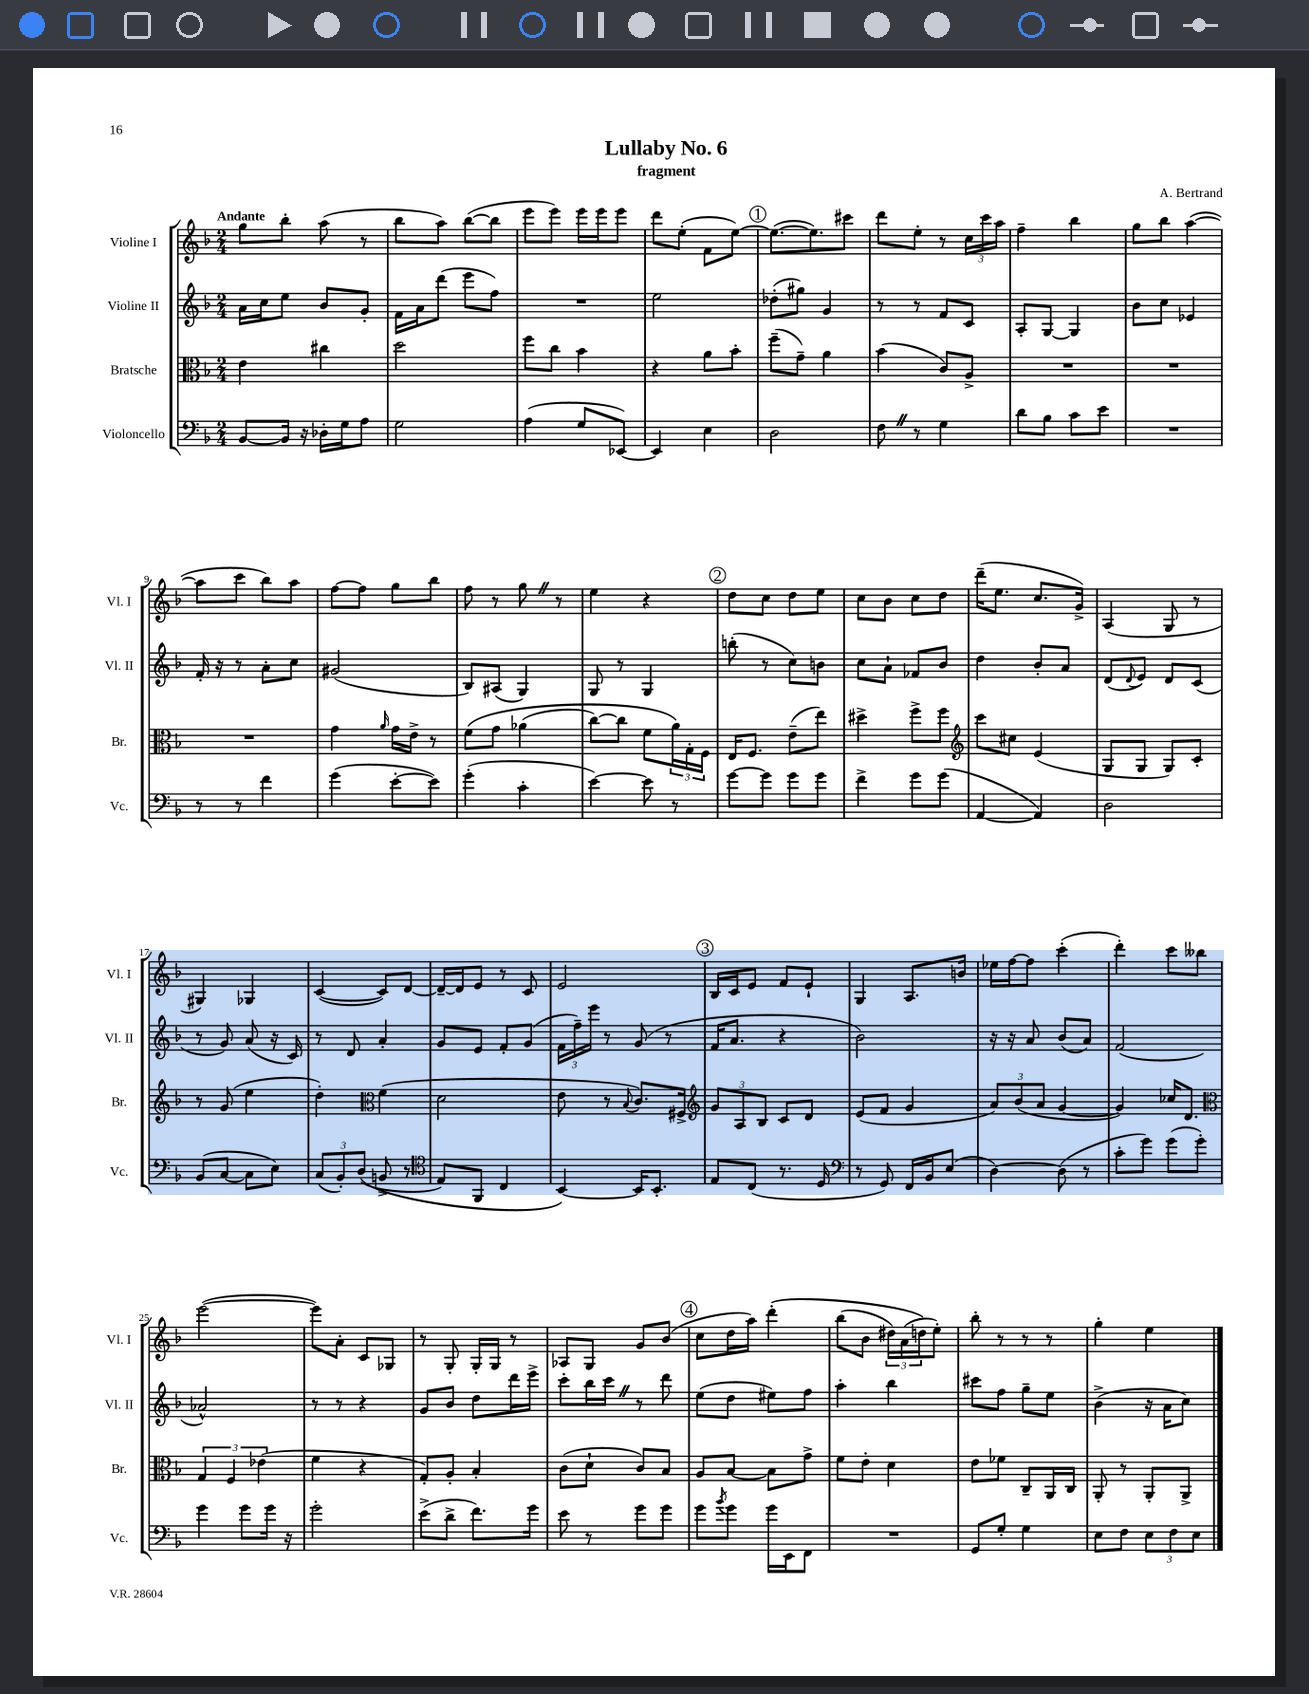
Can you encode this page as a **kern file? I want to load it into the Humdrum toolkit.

**kern	**kern	**kern	**kern
*staff4	*staff3	*staff2	*staff1
*clefF4	*clefC3	*clefG2	*clefG2
*k[b-]	*k[b-]	*k[b-]	*k[b-]
*M2/4	*M2/4	*M2/4	*M2/4
[8BB-/L	4e\	16a\LL	8gg\L
.	.	16cc\J	.
16BB-/]Jk	.	8ee\J	8bb-'\J
16r	.	.	.
16D-'\LL	4cc#\	8b-/L	(8aa\
16G\J	.	.	.
8A\J	.	8g'/J	8r
=	=	=	=
2G\	2dd\	16f\LL	8bb-\L
.	.	16a\J	.
.	.	(8ddd\J	8aa\J)
.	.	8eee\L	([8bb-\L
.	.	8ff\J)	8bb-\]J
=	=	=	=
(4A\	8ff\L	2r	8eee\L
.	8cc\J	.	8eee\J)
8G/L	4b-\	.	16eee\LL
.	.	.	16eee\J
[8EE-/J)	.	.	8eee\J
=	=	=	=
4EE-/]	4r	2ee\	8ddd\L
.	.	.	(8ee'\J
4E\	8a\L	.	8f\L
.	8b-'\J	.	[8ee\J)
=	=	=	=
2D\	(8ff~\L	(8dd-'\L	(8.ee\_L
.	8g~\J)	8gg#\J)	.
.	.	.	8.ee\])
.	4a\	4g/	.
.	.	.	8ccc#\J
=	=	=	=
8F\	(4b-\	8r	8ddd\L
8r	.	8r	8ee'\J
4G\	8c/L)	8f/L	8r
.	8A^/J	8c/J	24cc\LL
.	.	.	24ccc\
.	.	.	24aa\JJ
=	=	=	=
8d\L	2r	8A'/L	4ff~\
8B-\J	.	[8G/J	.
8c\L	.	4G/]	4bb-\
8e\J	.	.	.
=	=	=	=
2r	2r	8b-\L	8gg\L
.	.	8cc\J	8bb-\J
.	.	4e-/	([4aa\
=	=	=	=
8r	2r	16f'/	8aa\]L
.	.	16r	.
8r	.	8r	8ccc\J
4f\	.	8a'\L	8bb-\L)
.	.	8cc\J	8aa\J
=	=	=	=
(4g\	4g\	(2g#/	[8ff\L
.	.	.	8ff\]J
.	16qqa/	.	.
[8e'\L	16g\LL	.	8gg\L
.	16e^\JJ	.	.
8e\]J)	8r	.	8bb-\J
=	=	=	=
(4g'\	&(8f\L	8B-/L)	8ff\
.	8g\J	(8A#/J	8r
4c'\	(4a-\	4G/)	8gg\
.	.	.	8r
=	=	=	=
[4e\)	[8cc\L)	8G/	4ee\
.	8cc\]J	8r	.
8e\]	8f\L	4G/	4r
8r	24a\L&)	.	.
.	24G'\	.	.
.	24F\JJ	.	.
=	=	=	=
[8g\L	16E/LK	(8bb'\	8dd\L
.	8.F/J	.	.
8g\]J	.	8r	8cc\J
8g\L	(8e~\L	8cc\L)	8dd\L
8g\J	8ee\J)	8b\J	8ee\J
=	=	=	=
4f^\	4dd#^\	8cc\L	8cc\L
.	.	8a`\J	8b-\J
8g\L	8ff^\L	8f-/L	8cc\L
(8g\J	8ff\J	8b-/J	8dd\J
=	=	=	=
*	*clefG2	*	*
[4AA/	8ccc\L	4dd\	(16ddd~\LK
.	.	.	8.ee\J
.	8cc#\J	.	.
4AA/])	(4e/	8b-'/L	8.cc/L
.	.	8a/J	.
.	.	.	16g^/Jk)
=	=	=	=
2D\	8G/L	(8d/L	(4A/
.	.	8qqd/	.
.	8G/J	8e/J)	.
.	8G/L)	8d/L	8G/
.	8c'/J	(8c/J	8r
=	=	=	=
(8BB-/L	8r	8r	4G#/)
[8C/J	(8g/	8g/)	.
8C\]L	4ee\	(8a/	4G-/
8E\J)	.	16r	.
.	.	16c/)	.
=	=	=	=
(12C/L	4dd'\)	8r	([4c/
12BB-'/)	.	.	.
.	.	8d/	.
&((12D/J	.	.	.
*	*clefC3	*	*
8BB^/	(4f\	4a'/	8c/]L)
8r	.	.	[8d/J
=	=	=	=
*clefC4	*	*	*
8E/L)	2d\	8g/L	16d~/_LL
.	.	.	16d/]J
8FF/J	.	8e/J	8e/J
4C/	.	8f'/L	8r
.	.	(8g/J	8c/
=	=	=	=
[4BB-/&)	8e\	24f\LL	2e/
.	.	24ff~\)	.
.	.	24eee\JJ	.
.	8r	8r	.
.	8qqB-/	.	.
16BB-/]LK	8.c/L)	(8g/	.
8.BB-'/J	.	.	.
.	.	8r	.
.	16F#^/Jk	.	.
=	=	=	=
*	*clefG2	*	*
8E/L	12g/L	16f/LK	16B-/LL
.	.	8.a/J	16c/J
.	12A/	.	.
(8C/J	.	.	8e/J
.	12B-/J	.	.
8.r	8c/L	4r	8f/L
.	8d/J	.	8e`/J
16D/	.	.	.
=	=	=	=
*clefF4	*	*	*
8r	(8e/L	2b-\)	4G/
8GG/)	8f/J	.	.
16FF/LL	4g/	.	8.A/L
16BB-/J	.	.	.
(8E/J	.	.	.
.	.	.	16b/Jk
=	=	=	=
[4D\)	12a/L)	16r	16ee-\LL
.	.	16r	[16ff\J
.	(12b-/	.	.
.	.	8a/	8ff\]J
.	12a/J	.	.
(8D\]	[4g/	(8b-/L	(4ccc'\
8r	.	8a/J)	.
=	=	=	=
8c'\L	4g/])	(2f/	4ddd'\)
8g\J)	.	.	.
(8g\L	16cc-/LK	.	8ccc\L
.	8.d/J	.	.
8g'\J)	.	.	8bb--\J
=	=	=	=
*	*clefC3	*	*
4g\	6G/	2a-^^/)	([2eee\
.	6F/	.	.
8g\L	.	.	.
.	(6e-\	.	.
16g\Jk	.	.	.
16r	.	.	.
=	=	=	=
2g'\	4f\	8r	8eee\]L)
.	.	8r	8a'\J
.	4r	4r	8c/L
.	.	.	8G-/J
=	=	=	=
(8e^\L	8G'/L)	8g/L	8r
8d^\J	8A'/J	8b-/J	8G'/
8.f\L)	4B-'/	8dd\L	16G'/LL
.	.	.	16G/JJ
.	.	16ddd\L	8r
16g\Jk	.	16eee^\JJ	.
=	=	=	=
8e\	(8c\L	8ccc'\L	8A-/L
8r	8d`\J	16bb-\L	8G/J
.	.	16ccc\JJ	.
8g\L	8c/L)	8r	8g/L
8g\J	8B-/J	8ddd\	(8b-/J
=	=	=	=
8g\L	8A/L	(8ee\L	8cc\L
8qb-/	.	.	.
8g\J	[8B-/J	8dd\J	16dd\L
.	.	.	16aa\JJ)
16g\LL	8B-\]L	8ee#\L)	&(4ddd'\
16EE\J	.	.	.
8FF\J	8g^\J	8ff\J	.
=	=	=	=
2r	8f\L	4aa'\	(8bb-\L
.	8e'\J	.	8b-\J
.	4d\	4bb-\	24dd#\LL)
.	.	.	(24a\
.	.	.	24dd\J&)
.	.	.	8ee'\J)
=	=	=	=
8GG/L	8e\L	8ccc#\L	8bb-'\
8G'/J	8f-\J	8ff\J	8r
4G\	8C~/L	8gg~\L	8r
.	16AA/L	8ee\J	8r
.	16C/JJ	.	.
=	=	=	=
8E\L	8AA'/	(4b-^\	4gg'\
8F\J	8r	.	.
12E\L	8AA'/L	16r	4ee\
.	.	16a\LK	.
12F\	.	.	.
.	8AA^/J	8cc\J)	.
12E\J	.	.	.
==	==	==	==
*-	*-	*-	*-
